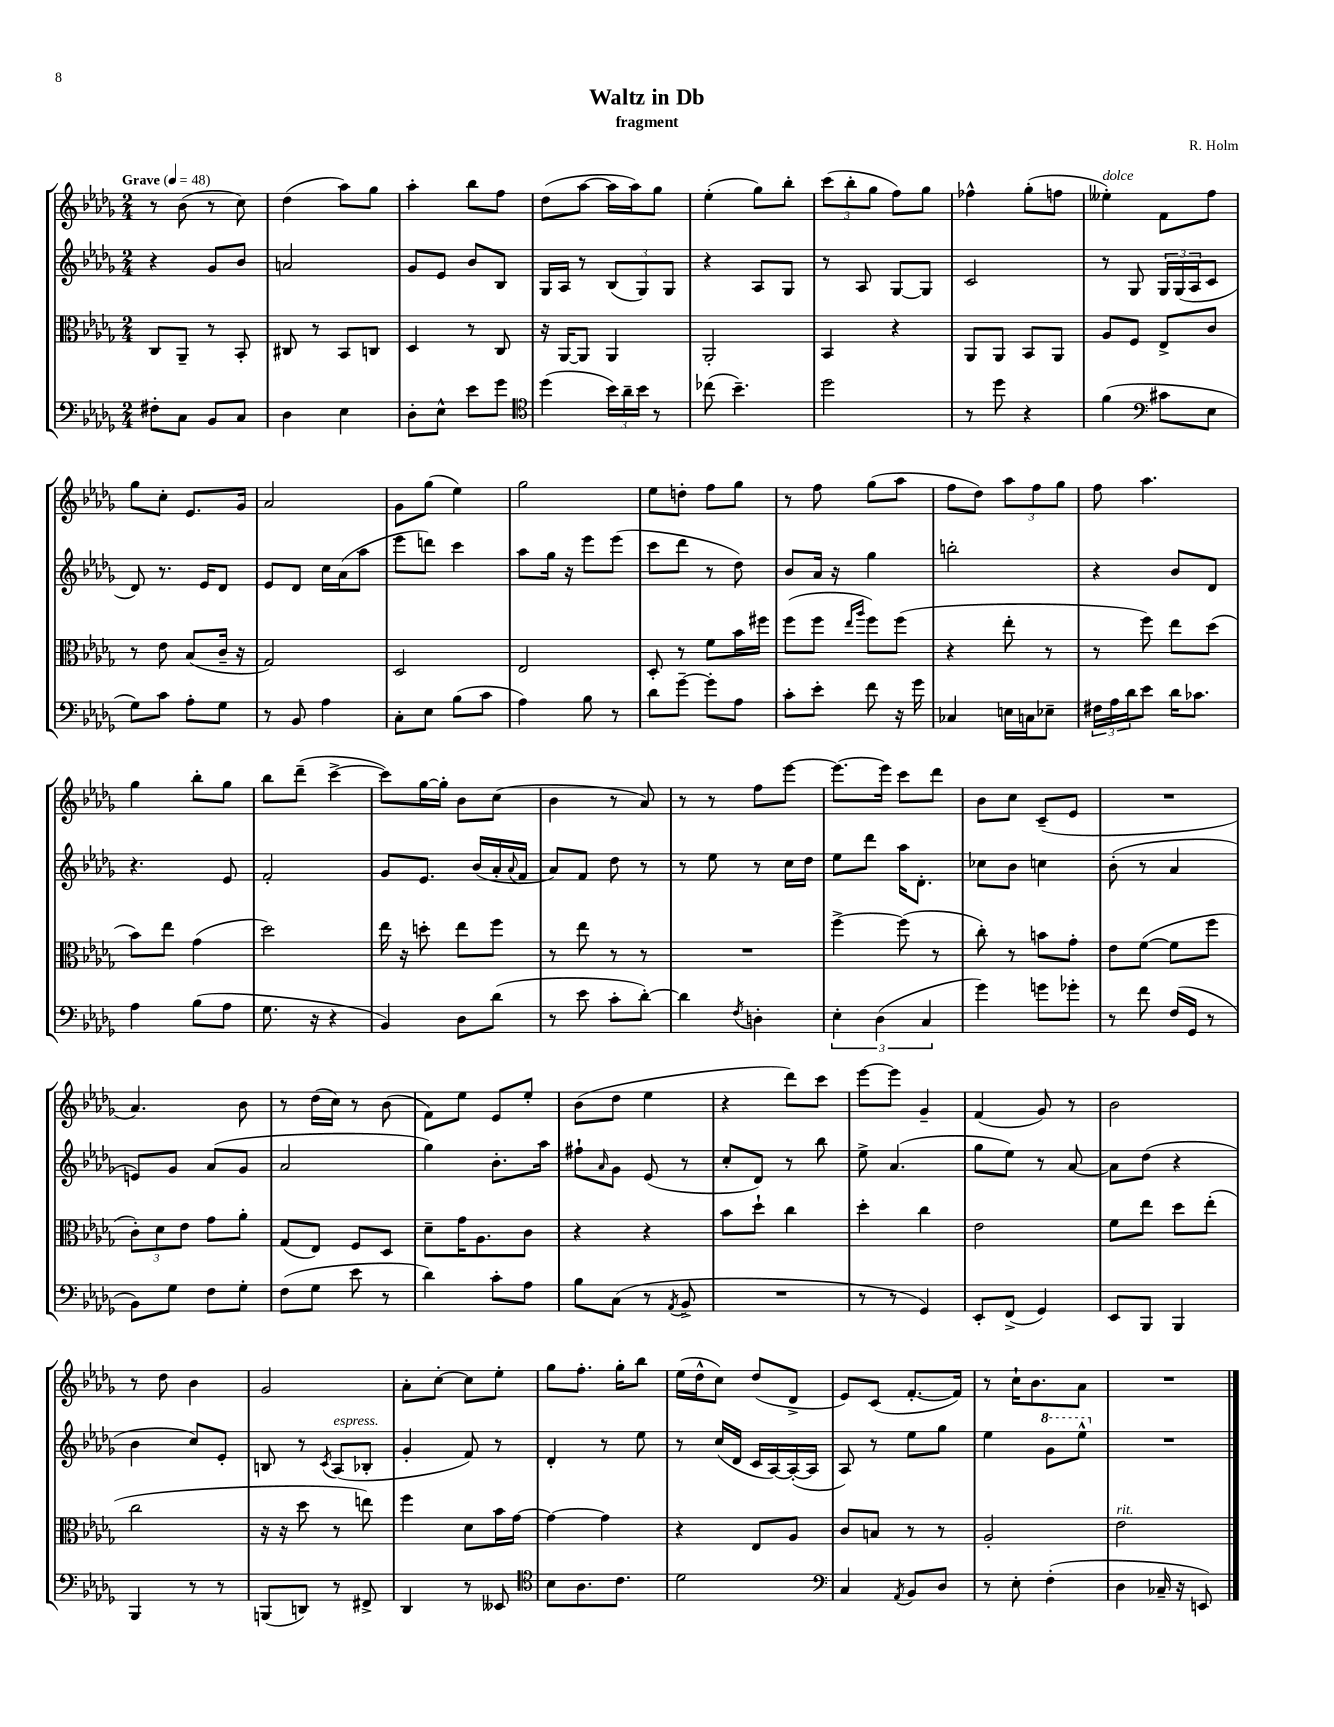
\header { title = "Waltz in Db" composer = "R. Holm" subtitle = "fragment" }
<<
\new StaffGroup <<
\new Staff = "s0" {
    \clef treble \key des \major \numericTimeSignature \time 2/4 \tempo "Grave" 4 = 48
    r8 bes'8( r8 c''8) |
    des''4( aes''8) ges''8 |
    aes''4-. bes''8 f''8 |
    des''8( aes''8~ aes''16 aes''16) ges''8 |
    ees''4-.( ges''8) bes''8-. |
    \tuplet 3/2 { c'''8( bes''8-. ges''8 } f''8) ges''8 |
    fes''4-^ ges''8-.( f''8 |
    eeses''4-.^\markup { \italic "dolce" }) f'8 f''8 |
    ges''8 c''8-. ees'8. ges'16 |
    aes'2 |
    ges'8 ges''8( ees''4) |
    ges''2 |
    ees''8 d''8-. f''8 ges''8 |
    r8 f''8 ges''8( aes''8 |
    f''8 des''8) \tuplet 3/2 { aes''8 f''8 ges''8 } |
    f''8 aes''4. |
    ges''4 bes''8-. ges''8 |
    bes''8 des'''8--( c'''4~-> |
    c'''8) ges''16~ ges''16-. bes'8 c''8( |
    bes'4 r8 aes'8) |
    r8 r8 f''8 ees'''8~ |
    ees'''8.~ ees'''16 c'''8 des'''8 |
    bes'8 c''8 c'8--( ees'8 |
    R2 |
    aes'4.) bes'8 |
    r8 des''16( c''16) r8 bes'8( |
    f'8) ees''8 ees'8 ees''8-. |
    bes'8( des''8 ees''4 |
    r4 des'''8) c'''8 |
    ees'''8~ ees'''8 ges'4-- |
    f'4( ges'8) r8 |
    bes'2 |
    r8 des''8 bes'4 |
    ges'2 |
    aes'8-. c''8~-. c''8 ees''8-. |
    ges''8 f''8.-. ges''16-. bes''8 |
    ees''16( des''16-^ c''8) des''8( des'8-> |
    ees'8) c'8( f'8.~-. f'16) |
    r8 c''16-! bes'8. aes'8 |
    R2 \bar "|." |
}
\new Staff = "s1" {
    \clef treble \key des \major \numericTimeSignature \time 2/4
    r4 ges'8 bes'8 |
    a'2 |
    ges'8 ees'8 bes'8 bes8 |
    ges16 aes16 r8 \tuplet 3/2 { bes8( ges8) ges8 } |
    r4 aes8 ges8 |
    r8 aes8 ges8~ ges8 |
    c'2 |
    r8 ges8 \tuplet 3/2 { ges16 ges16( aes16 } c'8 |
    des'8) r8. ees'16 des'8 |
    ees'8 des'8 c''16 aes'16( aes''8 |
    ees'''8 d'''8) c'''4 |
    aes''8 ges''16 r16 ees'''8 ees'''8( |
    c'''8 des'''8 r8 des''8) |
    bes'8 aes'16 r16 ges''4 |
    b''2-. |
    r4 bes'8 des'8 |
    r4. ees'8 |
    f'2-. |
    ges'8 ees'8. bes'16( aes'16-. \appoggiatura { aes'8 } f'16 |
    aes'8) f'8 des''8 r8 |
    r8 ees''8 r8 c''16 des''16 |
    ees''8 des'''8 aes''16 des'8.-. |
    ces''8 bes'8 c''4 |
    bes'8-.( r8 aes'4 |
    e'8) ges'8 aes'8( ges'8 |
    aes'2 |
    ges''4) bes'8.-. aes''16 |
    fis''8-! \grace { aes'16 } ges'8 ees'8( r8 |
    c''8-. des'8) r8 bes''8 |
    ees''8-> aes'4.( |
    ges''8 ees''8) r8 aes'8~ |
    aes'8 des''8( r4 |
    bes'4 c''8) ees'8-. |
    b8 r8 \acciaccatura { c'8 } aes8^\markup { \italic "espress." }( bes8-. |
    ges'4-. f'8) r8 |
    des'4-. r8 ees''8 |
    r8 c''16( des'16 c'16 aes16~) aes16~-.( aes16 |
    aes8) r8 ees''8 ges''8 |
    ees''4 \ottava #1 ges''8 ees'''8-^ \ottava #0 |
    R2 \bar "|." |
}
\new Staff = "s2" {
    \clef alto \key des \major \numericTimeSignature \time 2/4
    c8 aes,8-- r8 bes,8-. |
    cis8 r8 bes,8 c8 |
    des4 r8 c8 |
    r16 aes,16~ aes,8 aes,4 |
    aes,2-. |
    bes,4 r4 |
    aes,8 aes,8 bes,8 aes,8 |
    aes8 f8 ees8-> c'8 |
    r8 ees'8 bes8( c'16-- r16 |
    ges2) |
    des2 |
    ees2 |
    des8-. r8 f'8 bes'16 fis''16 |
    f''8( f''8 \grace { ees''16 aes''16 } f''8) f''8( |
    r4 ees''8-. r8 |
    r8 f''8) ees''8 des''8( |
    bes'8) ees''8 ges'4( |
    des''2) |
    ees''16 r16 d''8-. ees''8 f''8 |
    r8 ees''8 r8 r8 |
    R2 |
    f''4~-> f''8( r8 |
    c''8-.) r8 b'8 ges'8-. |
    ees'8 f'8~( f'8 f''8 |
    \tuplet 3/2 { c'8-.) des'8 ees'8 } ges'8 aes'8-. |
    ges8( ees8) f8 des8 |
    des'8-- ges'16 aes8. c'8 |
    r4 r4 |
    bes'8 des''8-! c''4 |
    des''4-. c''4 |
    ees'2 |
    f'8 ees''8 des''8 ees''8-.( |
    c''2 |
    r16 r16 des''8 r8 e''8) |
    f''4 des'8 bes'16 ges'16~ |
    ges'4~ ges'4 |
    r4 ees8 aes8 |
    c'8 b8 r8 r8 |
    aes2-. |
    ees'2^\markup { \italic "rit." } \bar "|." |
}
\new Staff = "s3" {
    \clef bass \key des \major \numericTimeSignature \time 2/4
    fis8-. c8 bes,8 c8 |
    des4 ees4 |
    des8-. ees8-^ ees'8 ges'8 |
    \clef tenor des''4( \tuplet 3/2 { bes'16) aes'16-- bes'16 } r8 |
    ces''8( bes'4.--) |
    des''2 |
    r8 des''8 r4 |
    f'4( \clef bass cis'8 ees8 |
    ges8) c'8 aes8-. ges8 |
    r8 bes,8 aes4 |
    c8-. ees8 bes8( c'8 |
    aes4) bes8 r8 |
    des'8 ges'8~-- ges'8-. aes8 |
    c'8-. ees'8-. f'8 r16 ges'16 |
    ces4 e16 c16 ees8-- |
    \tuplet 3/2 { fis16 aes16 des'16 } ees'8 des'16 ces'8. |
    aes4 bes8( aes8 |
    ges8. r16 r4 |
    bes,4) des8 des'8( |
    r8 ees'8 c'8-. des'8~-.) |
    des'4 \acciaccatura { f8 } d4-. |
    \tuplet 3/2 { ees4-. des4( c4 } |
    ges'4) g'8 ges'8-. |
    r8 f'8 f16( ges,16 r8 |
    bes,8) ges8 f8 ges8-. |
    f8( ges8 ees'8 r8 |
    des'4) c'8-. aes8 |
    bes8 c8( r8 \acciaccatura { aes,8 } bes,8-> |
    R2 |
    r8 r8 ges,4) |
    ees,8-. f,8->( ges,4) |
    ees,8 bes,,8 bes,,4 |
    bes,,4 r8 r8 |
    b,,8( d,8) r8 fis,8-> |
    des,4 r8 eeses,8 |
    \clef tenor bes8 aes8. c'8. |
    des'2 |
    \clef bass c4 \acciaccatura { aes,8 } bes,8 des8 |
    r8 ees8-. f4-.( |
    des4 ces16-- r16 e,8) \bar "|." |
}
>>
>>
\layout { \context { \Score \remove "Bar_number_engraver" } }
